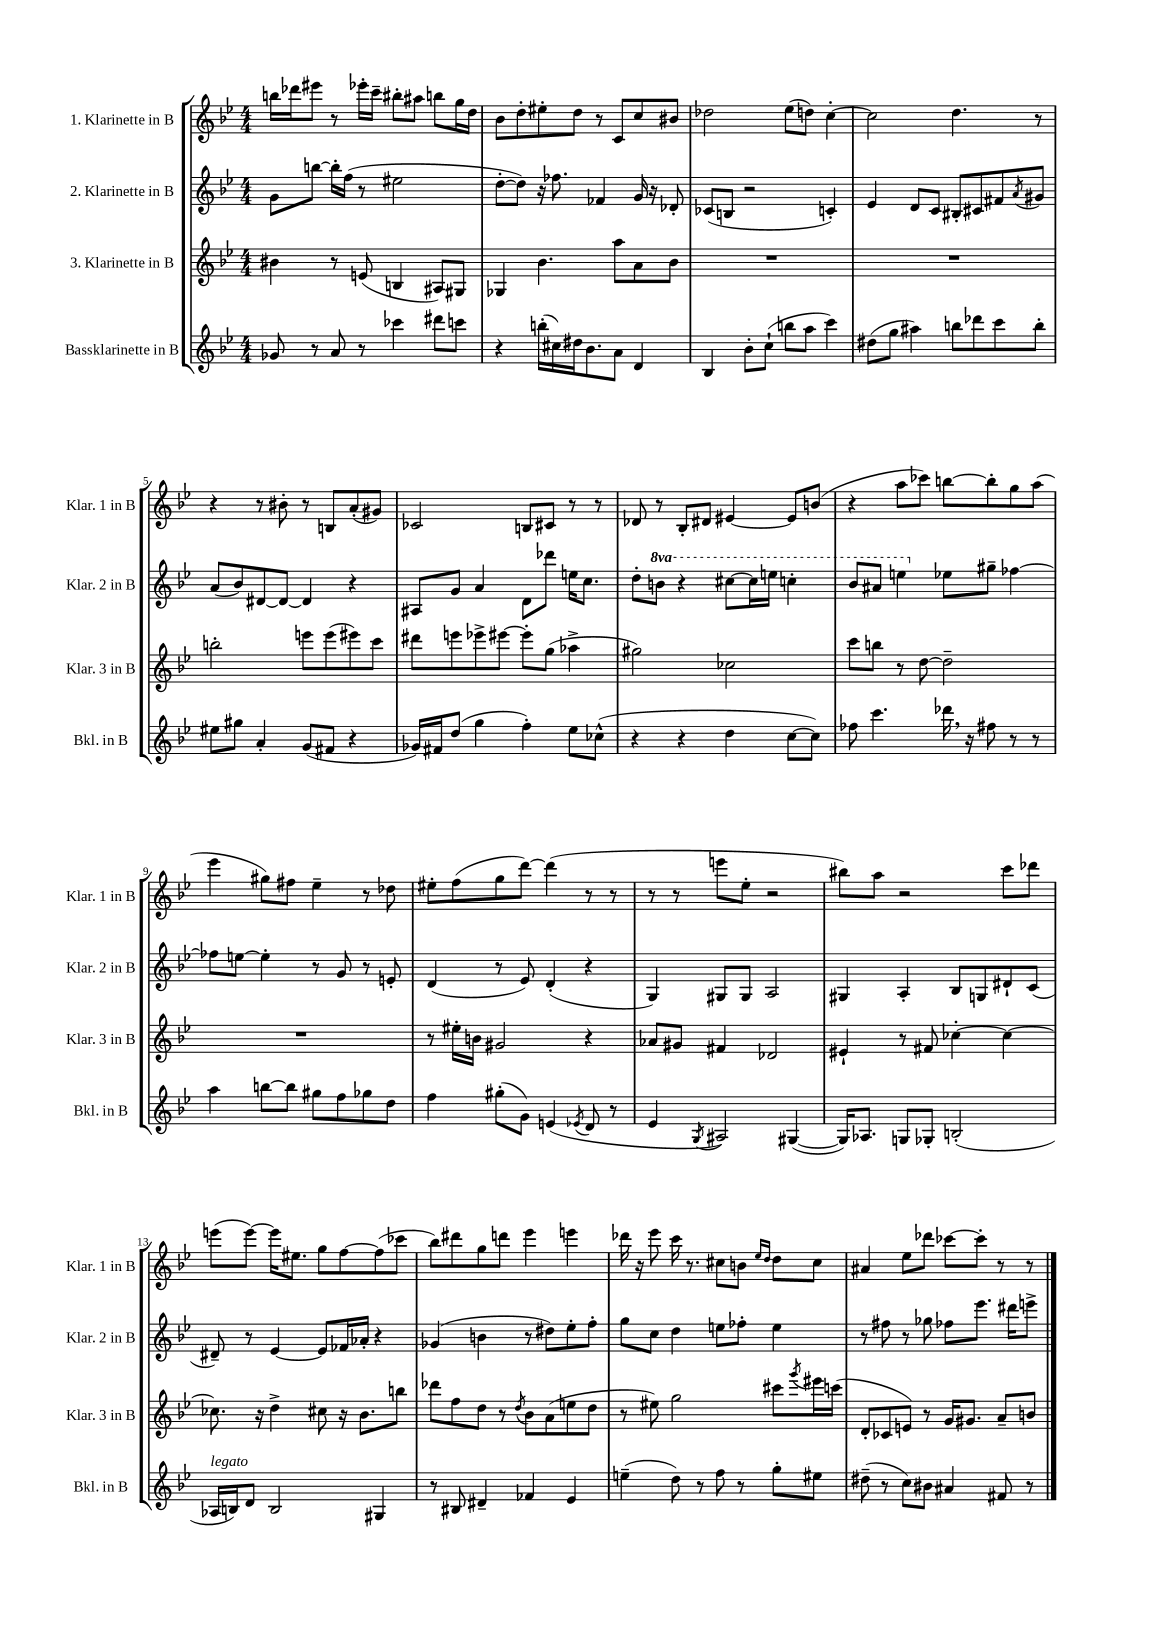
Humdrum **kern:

**kern	**kern	**kern	**kern
*staff4	*staff3	*staff2	*staff1
*clefG2	*clefG2	*clefG2	*clefG2
*k[b-e-]	*k[b-e-]	*k[b-e-]	*k[b-e-]
*M4/4	*M4/4	*M4/4	*M4/4
8g-	4b#	8g	16bb
.	.	.	16ddd-
8r	.	[8bb	8eee#
8a	8r	16bb']	8r
.	.	(16ff	.
8r	(8e	8r	16eee-'
.	.	.	16ccc~
4ccc-	4B	2ee#	8bb#'
.	.	.	8aa#
8ddd#	8A#)	.	8bb
8ccc	8G#	.	16gg
.	.	.	16dd
=	=	=	=
4r	4G-	[8dd'	8b-
.	.	8dd])	8dd'
(16bb'	4.b-	16r	8ee#'
16cc#)	.	8.ff-	.
16dd#	.	.	8dd
8.b-	.	.	.
.	.	4f-	8r
8a	8aa	.	8c
4d	8a	16g	8cc
.	.	16r	.
.	8b-	8d-'	8b#
=	=	=	=
4B-	1r	(8c-	2dd-
.	.	8B	.
8b-'	.	2r	.
(8cc`	.	.	.
8bb	.	.	(8ee-
8aa	.	.	8dd)
4ccc)	.	4c')	[4cc'
=	=	=	=
(8dd#	1r	4e-	2cc]
8gg	.	.	.
4aa#)	.	8d	.
.	.	8c	.
8bb	.	8B#'	4.dd
8ddd-	.	8c#	.
8ccc	.	8f#	.
.	.	8qa	.
8bb'	.	8g#	8r
=	=	=	=
8ee#	2bb'	(8a	4r
8gg#	.	8b-)	.
4a'	.	[8d#	8r
.	.	8d#_	8b#'
(8g	8eee	4d#]	8r
8f#	(8eee	.	8B
4r	8eee#)	4r	(8a'
.	8ccc	.	8g#)
=	=	=	=
16g-)	8ddd#	8A#	2c-
16f#	.	.	.
(8dd	8eee	8g	.
4gg	8eee-^	4a	.
.	[8eee#	.	.
4ff')	8eee#']	8d	8B
.	(8gg	8ddd-	8c#
8ee-	4aa-^	16ee	8r
.	.	8.cc	.
(8cc-^^	.	.	8r
=	=	=	=
4r	2gg#)	8dd'	8d-
.	.	8bb	8r
4r	.	4r	8B-'
.	.	.	8d#
4dd	2cc-	[8ccc#	[4e#
.	.	16ccc#]	.
.	.	16eee	.
[8cc	.	4ccc'	8e#]
8cc])	.	.	(8b
=	=	=	=
8ff-	8ccc	8bb-	4r
4.ccc	8bb	8aa#	.
.	8r	4eee	8aa
.	[8dd	.	8ccc-)
16ddd-	2dd~]	8ee-	[8bb
16r	.	.	.
8ff#	.	8gg#~	8bb']
8r	.	[4ff-	8gg
8r	.	.	(8aa
=	=	=	=
4aa	1r	8ff-]	4eee-
.	.	[8ee	.
[8bb	.	4ee']	8gg#)
8bb]	.	.	8ff#
8gg#	.	8r	4ee-~
8ff	.	8g	.
8gg-	.	8r	8r
8dd	.	8e'	8dd-
=	=	=	=
4ff	8r	(4d	8ee#'
.	16ee#'	.	(8ff
.	16b	.	.
(8gg#'	2g#	8r	8gg
8g)	.	8e-)	[8ddd)
(4e	.	(4d'	(4ddd]
8qe-	.	.	.
8d	4r	4r	8r
8r	.	.	8r
=	=	=	=
4e-	8a-	4G)	8r
.	8g#	.	8r
8qG	.	.	.
2A#)	4f#	8G#	8eee
.	.	8G#	8ee-'
.	2d-	2A	2r
([4G#	.	.	.
=	=	=	=
16G#])	4e#`	4G#	8bb#)
8.A-	.	.	.
.	.	.	8aa
8G	8r	4A'	2r
8G-'	8f#	.	.
(2B'	[4cc-'	8B-	.
.	.	8G	.
.	4cc-_	8d#`	8ccc
.	.	(8c	8ddd-
=	=	=	=
16A-	8.cc-]	8d#~)	(8eee
16B)	.	.	.
8d	.	8r	[8eee)
.	16r	.	.
2B	4dd^	[4e-	16eee]
.	.	.	8.ee#
.	8cc#	8e-]	8gg
.	16r	16f-	[8ff
.	8.b-	16a-'	.
4G#	.	4r	(8ff]
.	8bb	.	8ccc-
=	=	=	=
8r	8ddd-	(4g-	8bb-)
8B#	8ff	.	8ddd#
4d#~	8dd	4b	8gg
.	8r	.	8ddd
.	8qdd	.	.
4f-	8b-	8r	4eee-
.	(8a	8dd#)	.
4e-	8ee	8ee-'	4eee
.	8dd	8ff'	.
=	=	=	=
(4ee~	8r	8gg	16ddd-
.	.	.	16r
.	8ee#)	8cc	8eee-
8dd)	2gg	4dd	16ccc
.	.	.	8.r
8r	.	.	.
8ff	.	8ee	8cc#
8r	.	8ff-'	8b
.	.	.	16qqee-
.	.	.	16qqdd
8gg'	8ccc#	4ee	8dd
.	8qggg	.	.
8ee#	16eee#	.	8cc#
.	(16ccc	.	.
=	=	=	=
(8dd#~	8d'	8r	4a#
8r	8c-	8ff#	.
8cc)	8e)	8r	8ee-
8b#	8r	8gg-	8ddd-
4a#	16g	8ff-	[8ccc-
.	8.g#	.	.
.	.	8.eee-	8ccc-']
8f#	8a~	.	8r
.	.	16ddd#	.
8r	8b	8eee^	8r
==	==	==	==
*-	*-	*-	*-
